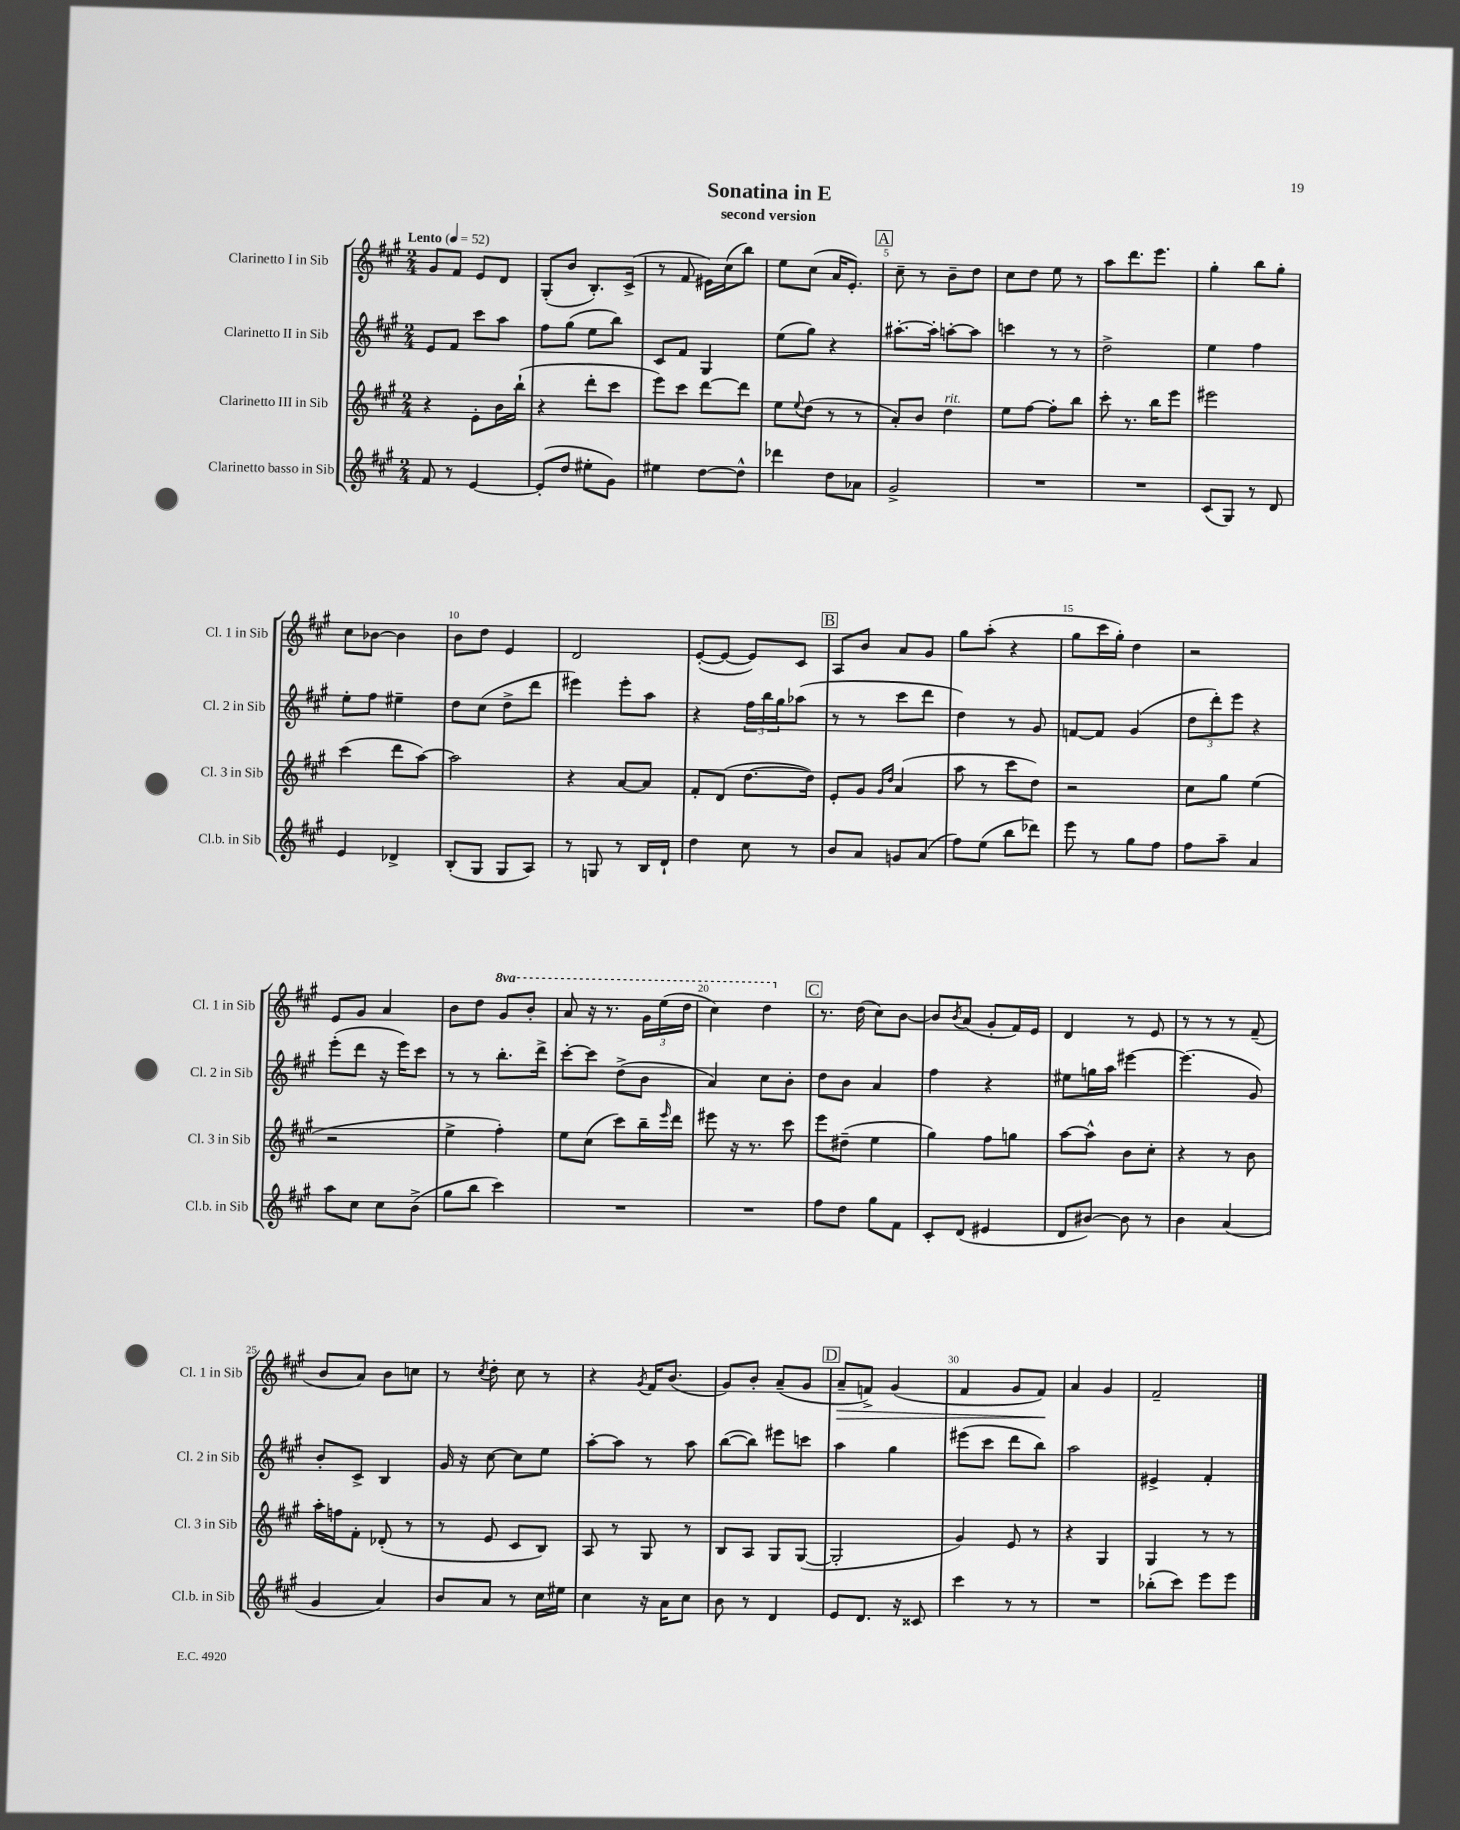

**kern	**kern	**kern	**kern
*staff4	*staff3	*staff2	*staff1
*clefG2	*clefG2	*clefG2	*clefG2
*k[f#c#g#]	*k[f#c#g#]	*k[f#c#g#]	*k[f#c#g#]
*M2/4	*M2/4	*M2/4	*M2/4
*MM52	*MM52	*MM52	*MM52
8f#/	4r	8e/L	8g#/L
8r	.	8f#/J	8f#/J
[4e/	8e'\L	8ccc#\L	8e/L
.	16b\L	8aa\J	8d/J
.	(16bb`\JJ	.	.
=	=	=	=
(8e'/]L	4r	8ff#\L	(8G#'/L
8dd/J	.	(8gg#\J	8b/J
8ee#'\L	8ddd'\L	8ee\L	8.B'/L)
8g#\J)	8ccc#\J	8bb\J)	.
.	.	.	(16c#^/Jk
=	=	=	=
4ee#\	8eee\L)	8c#/L	8r
.	8ccc#\J	8f#/J	8f#/
[8dd\L	[8ddd\L	4G#/	16e#\LL)
.	.	.	(16cc#\J
8dd^^\]J	8ddd\]J	.	8bb\J)
=	=	=	=
4ddd-\	8ee\L	(8ee\L	8ee\L
.	8qqee/	.	.
.	(8dd\J	8gg#\J)	(8cc#\J
8dd\L	8r	4r	16a/LK
.	.	.	8.e'/J)
8a-\J	8r	.	.
=	=	=	=
2g#^/	8a'/L)	[8.aa#'\L	8cc#~\
.	8b/J	.	8r
.	.	16aa#'\]Jk	.
.	4dd\	[8aa'\L	8b~\L
.	.	8aa\]J	8dd\J
=	=	=	=
2r	8ee\L	4ccc\	8cc#\L
.	[8ff#\J	.	8dd\J
.	8ff#'\]L	8r	8ee\
.	8bb\J	8r	8r
=	=	=	=
2r	8ccc#'\	2dd^\	8aa\L
.	8.r	.	8.ddd\
.	16bb\LK	.	8.eee\J
.	8eee\J	.	.
=	=	=	=
(8c#/L	2eee#\	4ee\	4gg#'\
8G#/J)	.	.	.
8r	.	4ff#\	8bb\L
8d/	.	.	8gg#'\J
=	=	=	=
4e/	(4ccc#\	8ee'\L	8cc#\L
.	.	8ff#\J	[8b-\J
4d-^/	8ddd\L	4ee#~\	4b-\]
.	[8aa\J)	.	.
=	=	=	=
(8B'/L	2aa\]	8dd\L	8b\L
8G#/J	.	(8cc#\J	8dd\J
8G#/L	.	8dd^\L	4e/
8A/J)	.	8ddd\J	.
=	=	=	=
8r	4r	4eee#\)	2d/
8G/	.	.	.
8r	[8a/L	8eee#'\L	.
16B/LL	8a/]J	8aa\J	.
16d`/JJ	.	.	.
=	=	=	=
4dd\	8f#'/L	4r	([8e'/L
.	(8d/J	.	8e/_J
8cc#\	[8.dd\L	24ff#\LL	8e/]L)
.	.	24bb\	.
.	.	24gg#\J	.
8r	.	(8aa-\J	8c#/J
.	16dd\]Jk)	.	.
=	=	=	=
8b/L	8e'/L	8r	8A/L
8a/J	8g#/J	8r	8b/J
.	16qqg#/LL	.	.
.	16qqdd/JJ	.	.
8g/L	(4a/	8ccc#\L	8a/L
(8a/J	.	8ddd\J	8g#/J
=	=	=	=
8ff#\L)	8aa\	4dd\)	8gg#\L
(8ee\J	8r	.	(8aa'\J
8bb\L	8ccc#\L	8r	4r
8ddd-\J)	8dd\J)	8g#/	.
=	=	=	=
8eee\	2r	[8f/L	8gg#\L
8r	.	8f/]J	16ccc#\L
.	.	.	16gg#'\JJ)
8gg#\L	.	(4g#/	4dd\
8ff#\J	.	.	.
=	=	=	=
8ff#\L	8cc#\L	12dd\L	2r
.	.	12ddd'\)	.
8aa~\J	8gg#\J	.	.
.	.	12eee\J	.
4a/	(4ee\	4r	.
=	=	=	=
8aa\L	2r	(8eee'\L	8e/L
8cc#\J	.	8ddd\J	8g#/J
8cc#\L	.	16r	4a/
.	.	16eee\LK)	.
(8b^\J	.	8ccc#\J	.
=	=	=	=
8gg#\L	4ee^\	8r	8b\L
8bb\J	.	8r	8dd\J
4ccc#\)	4ff#'\)	8.bb'\L	8gg#/L
.	.	.	8bb'/J
.	.	16ddd^\Jk	.
=	=	=	=
2r	8ee\L	[8ccc#'\L	8aa/
.	(8cc#\J	8ccc#\]J	16r
.	.	.	8.r
.	8ccc#\L)	(8dd^\L	.
.	16bb~\L	8b\J	24gg#\LL
.	.	.	(24eee\
.	16qqeee/	.	.
.	16ddd\JJ	.	.
.	.	.	24ddd\JJ
=	=	=	=
2r	8eee#\	4a/)	4ccc#\)
.	16r	.	.
.	8.r	.	.
.	.	8cc#\L	4ddd\
.	8ccc#\	8b'\J	.
=	=	=	=
8ff#\L	8eee\L	8dd\L	8.r
8dd\J	(8dd#~\J	8b\J	.
.	.	.	(16dd\
8gg#\L	4ee\	4a/	8cc#\L)
8f#\J	.	.	[8b\J
=	=	=	=
8c#'/L	4gg#\)	4ff#\	8b/]L
.	.	.	8qb/
(8d/J	.	.	(8a/J
4e#/	8ff#\L	4r	8g#'/L
.	8gg\J	.	16f#/L)
.	.	.	16e/JJ
=	=	=	=
8d/L	[8aa\L	8ee#\L	4d/
[8b#/J)	8aa^^\]J	16gg\L	.
.	.	16aa\JJ	.
8b#\]	8b\L	[4eee#\	8r
8r	8cc#'\J	.	8e/
=	=	=	=
4b\	4r	(4.eee#\]	8r
.	.	.	8r
(4a/	8r	.	8r
.	8b\	8g#/)	(8f#~/
=	=	=	=
4g#/	16aa'\LL	8b'/L	8b/L
.	16ff\J	.	.
.	8f#'\J	8c#^/J	8a/J)
4a/)	(8d-'/	4B/	8b\L
.	8r	.	8cc\J
=	=	=	=
8b/L	8r	16g#/	8r
.	.	16r	.
.	.	.	8qcc#/
8a/J	8e/	[8cc#\	8dd'\
8r	8c#/L	8cc#\]L	8cc#\
16cc#\LL	8B/J)	8ee\J	8r
16ee#\JJ	.	.	.
=	=	=	=
4cc#\	8A/	[8aa'\L	4r
.	8r	8aa\]J	.
.	.	.	8qg#/
16r	8G#/	8r	16f#/LK
16a\LK	.	.	(8.b/J
8cc#\J	8r	8aa\	.
=	=	=	=
8b\	8B/L	([8bb\L	8g#/L)
8r	8A/J	8bb\]J)	8b'/J
4d/	8G#/L	8eee#\L	(8a~/L
.	([8G#/J	8ccc\J	8g#/J
=	=	=	=
8e/L	2G#'/]	4aa\	8a~/L
8.d/J	.	.	8f^/J)
.	.	4gg#\	(4g#/
16r	.	.	.
8c##/	.	.	.
=	=	=	=
4ccc#\	4g#/)	(8eee#\L	4f#/
.	.	8ccc#\J	.
8r	8e/	8ddd\L	8g#/L
8r	8r	8bb\J)	8f#/J)
=	=	=	=
2r	4r	2aa\	4a/
.	4G#/	.	4g#/
=	=	=	=
(8bb-'\L	4G#/	4e#^/	2f#~/
8ccc#\J)	.	.	.
8eee\L	8r	4f#'/	.
8eee\J	8r	.	.
==	==	==	==
*-	*-	*-	*-
